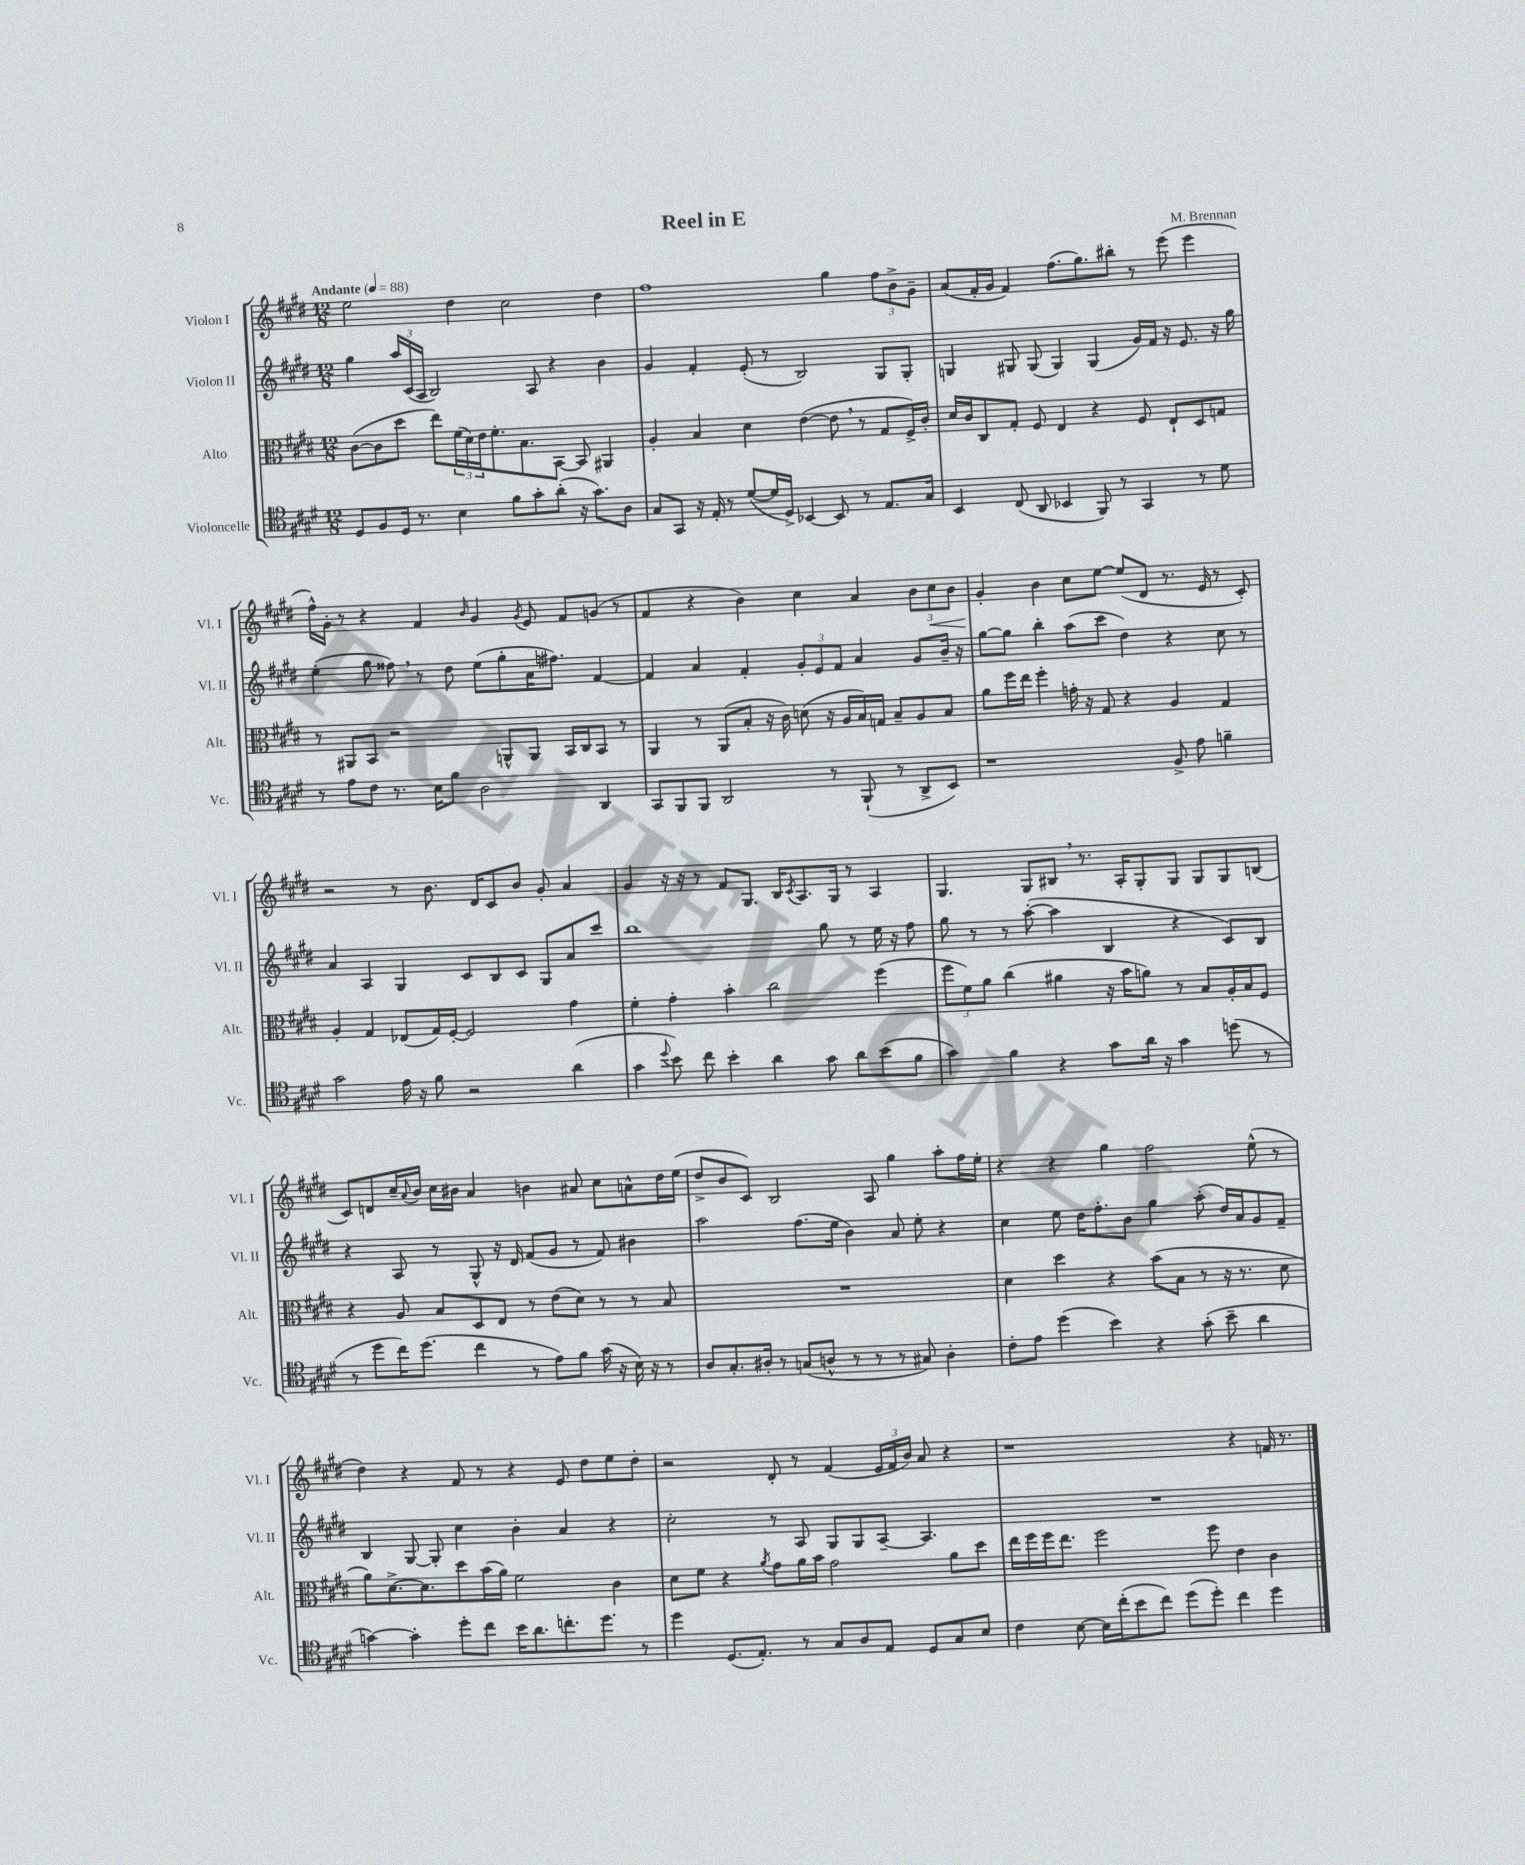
\header { title = "Reel in E" composer = "M. Brennan" }
<<
\new StaffGroup <<
\new Staff = "s0" \with { instrumentName = "Violon I" shortInstrumentName = "Vl. I" } {
    \clef treble \key e \major \numericTimeSignature \time 12/8 \tempo "Andante" 4 = 88
    e''2 dis''4 cis''2 dis''4 |
    fis''1 gis''4 \tuplet 3/2 { fis''8 b'8-> gis'8-- } |
    a'8( fis'16-. gis'16 fis'4) fis''8.( gis''8.) bis''8-. r8 e'''8( e'''4 |
    fis''16-^) gis'16-. r8 r4 fis'4 \grace { b'16 } gis'4 \acciaccatura { gis'8 } e'8 fis'8 g'8( r8 |
    fis'4 r4 b'4) cis''4 a'4 \tuplet 3/2 { b'8 cis''8\< b'8 } |
    gis'4-.\! b'4 cis''8 e''8~ e''8( dis'8 r8. e'16 r8 cis'8-.) |
    r2 r8 b'8. dis'16 cis'8 b'8 gis'8-. a'4 |
    gis'4 r16 r16 r8 fis'8 gis8. b16 \acciaccatura { cis'8 } a8. gis16 r8 a4 |
    gis4. gis8 bis8 \breathe r8. a16-. gis8-. gis8 gis8 gis8 b8( |
    cis'8) d'8 cis''16-- \appoggiatura { a'8 } b'16 cis''16 bis'16 a'4 b'4 ais'8 cis''8 a'8-^ dis''16 e''16( |
    dis''8-> b'8 cis'8) b2 a8 gis''4 a''8-. fis''16 e''16-. |
    r4 r4 gis''4 fis''2 e''8-^( r8 |
    dis''4) r4 fis'8 r8 r4 e'8 dis''8 e''8 dis''8-. |
    r2 dis'8-. r8 fis'4( \tuplet 3/2 { e'16 fis'16 b'16) } a'8 r4 |
    r1 r4 f'16 r8. \bar "|." |
}
\new Staff = "s1" \with { instrumentName = "Violon II" shortInstrumentName = "Vl. II" } {
    \clef treble \key e \major \numericTimeSignature \time 12/8
    gis''4 \tuplet 3/2 { a''16 cis'16( a16 } b2) a8 r4 b'4 |
    gis'4 fis'4-. e'8-.( r8 b2) gis8 gis8-. |
    g4 gis8 gis8( gis4) gis4( gis'16) fis'16 r16 e'8. r16 gis''16 |
    e''4-.( gis''8 fisis''8) \breathe r8 dis''8 e''8( gis''8-. a'16 fis''8.) fis'4~ |
    fis'4 a'4 fis'4-. \tuplet 3/2 { gis'8-. e'8 fis'8 } a'4 gis'8 b'16-- r16 |
    gis''8~ gis''8 b''4-. a''8( cis'''8 dis''4) r4 cis''8 r8 |
    a'4 a4 gis4 cis'8 b8 cis'8 gis8 a'8 cis'''8 |
    b''1 gis''8 r8 e''16 r16 fis''8 |
    gis''8 r8 r8 a''8~-.( a''4 b4 r4 cis'8) b8 |
    r4 a8 r8 gis8-^ r16 dis'16 fis'8( gis'8 r8 fis'8) bis'4 |
    a''2 fis''8.( e''16 b'4) a'8 e''8-. r4 |
    cis''4 e''8 dis''16 fis''8.-. b'8 gis''4 a''8-.( dis''16) a'16 gis'8 fis'8-- |
    b4 gis8~ gis8-. cis''4 b'4-. a'4 r4 |
    cis''2-. r8 a8 gis8 gis8 a8~-- a4. |
    R1. \bar "|." |
}
\new Staff = "s2" \with { instrumentName = "Alto" shortInstrumentName = "Alt." } {
    \clef alto \key e \major \numericTimeSignature \time 12/8
    cis'8~( cis'8 dis''8 e''8) \tuplet 3/2 { fis'16( dis'16) e'16 } fis'8.-. b8. b,8~ b,8 ais,4 |
    a4-. b4 dis'4 e'4~( e'8 \breathe r8 gis8 fis16->) cis'16-. |
    dis'16 cis'16 cis8 gis8-. fis8 e4 r4 fis8 e8-! dis8 g8 |
    r8 ais,8 b,8 r2 a,8-^ a,8 b,16 cis16 b,8 r8 |
    a,4 r8 a,8( b8-. r16 cis'16) d'8( r16 a16 b16) g16 b8-- a8 b8 |
    a'8 fis''16 e''16 fis''4-. g'16-. r16 gis8 r4 a4 gis4 |
    a4-. gis4 ees8( gis16) fis16~-. fis2 gis'4 |
    fis'4-. gis'4-. b'4-. cis''2 fis''4( |
    \tuplet 3/2 { fis''8 fis'8) a'8 } cis''4( ais'4 r16 b'16 a'8) r8 b8 a16-. b16 fis8 |
    r4 a8 b8 dis8 e8 r8 e'8( dis'8) r8 r8 b8 |
    R1. |
    dis'4 dis''4 r4 b'8( b8 r8 r16 r8. dis'8 |
    a'8) dis'8.~-> dis'8. dis''8 b'16( a'16) fis'2 cis'4 |
    dis'8 fis'8 r4 \acciaccatura { a'8 } gis'8 a'16 b'16 gis'2 a'8 dis''8 |
    e''16 fis''16 fis''16 e''8. fis''2 fis''8 e'4 cis'4 \bar "|." |
}
\new Staff = "s3" \with { instrumentName = "Violoncelle" shortInstrumentName = "Vc." } {
    \clef tenor \key e \major \numericTimeSignature \time 12/8
    dis8 fis8 dis16 r8. b4 fis'8 gis'8-. a'8-.( r16 gis'8.) a8 |
    gis8 gis,8 r16 e16-. r8 dis'8~( dis'16 dis16->) bes,4~ bes,8 r8 e8. gis16 |
    b,4 cis8( a,8 bes,4 fis,8) r8 gis,4 r8 dis'8 |
    r8 e'8 cis'8 r8. b16 fis'8 a2 a,4 |
    gis,8 fis,8 fis,8 a,2 r8 fis,8-!( r8 a,8-> b,8) |
    r1 fis8-> e'8 f'4-- |
    gis'2 e'16 r16 fis'8 r2 a'4( |
    gis'4 \appoggiatura { dis''8 } b'8) cis''8 b'4-. a'4 gis'8 a'8 b'8( fis'8 |
    gis'4) fis'4 r4 gis'8 a'16 r16 gis'4 d''8( r8 |
    r8 dis''8 cis''16) dis''8.( cis''4 r8 e'8) fis'8 gis'16( r16 b16) r16 r8 |
    a8 gis8.-. ais16-. r8 g8( a8-^ r8 r8 r8 gis8) a4-. |
    cis'8-. e'8 dis''4( b'4) r4 gis'8-.( b'8-- a'4 |
    g'4~) g'4-. dis''8-. cis''8 b'16 a'8. c''8.-. dis''8. r8 |
    dis''4 dis8.( e8.-.) r8 gis8 a8 e8 dis8 gis8 b8 |
    cis'4 b8~ b16 cis''16-.( b'8 cis''8) dis''8( dis''8-.) cis''4 dis''4 \bar "|." |
}
>>
>>
\layout { \context { \Score \remove "Bar_number_engraver" } }
